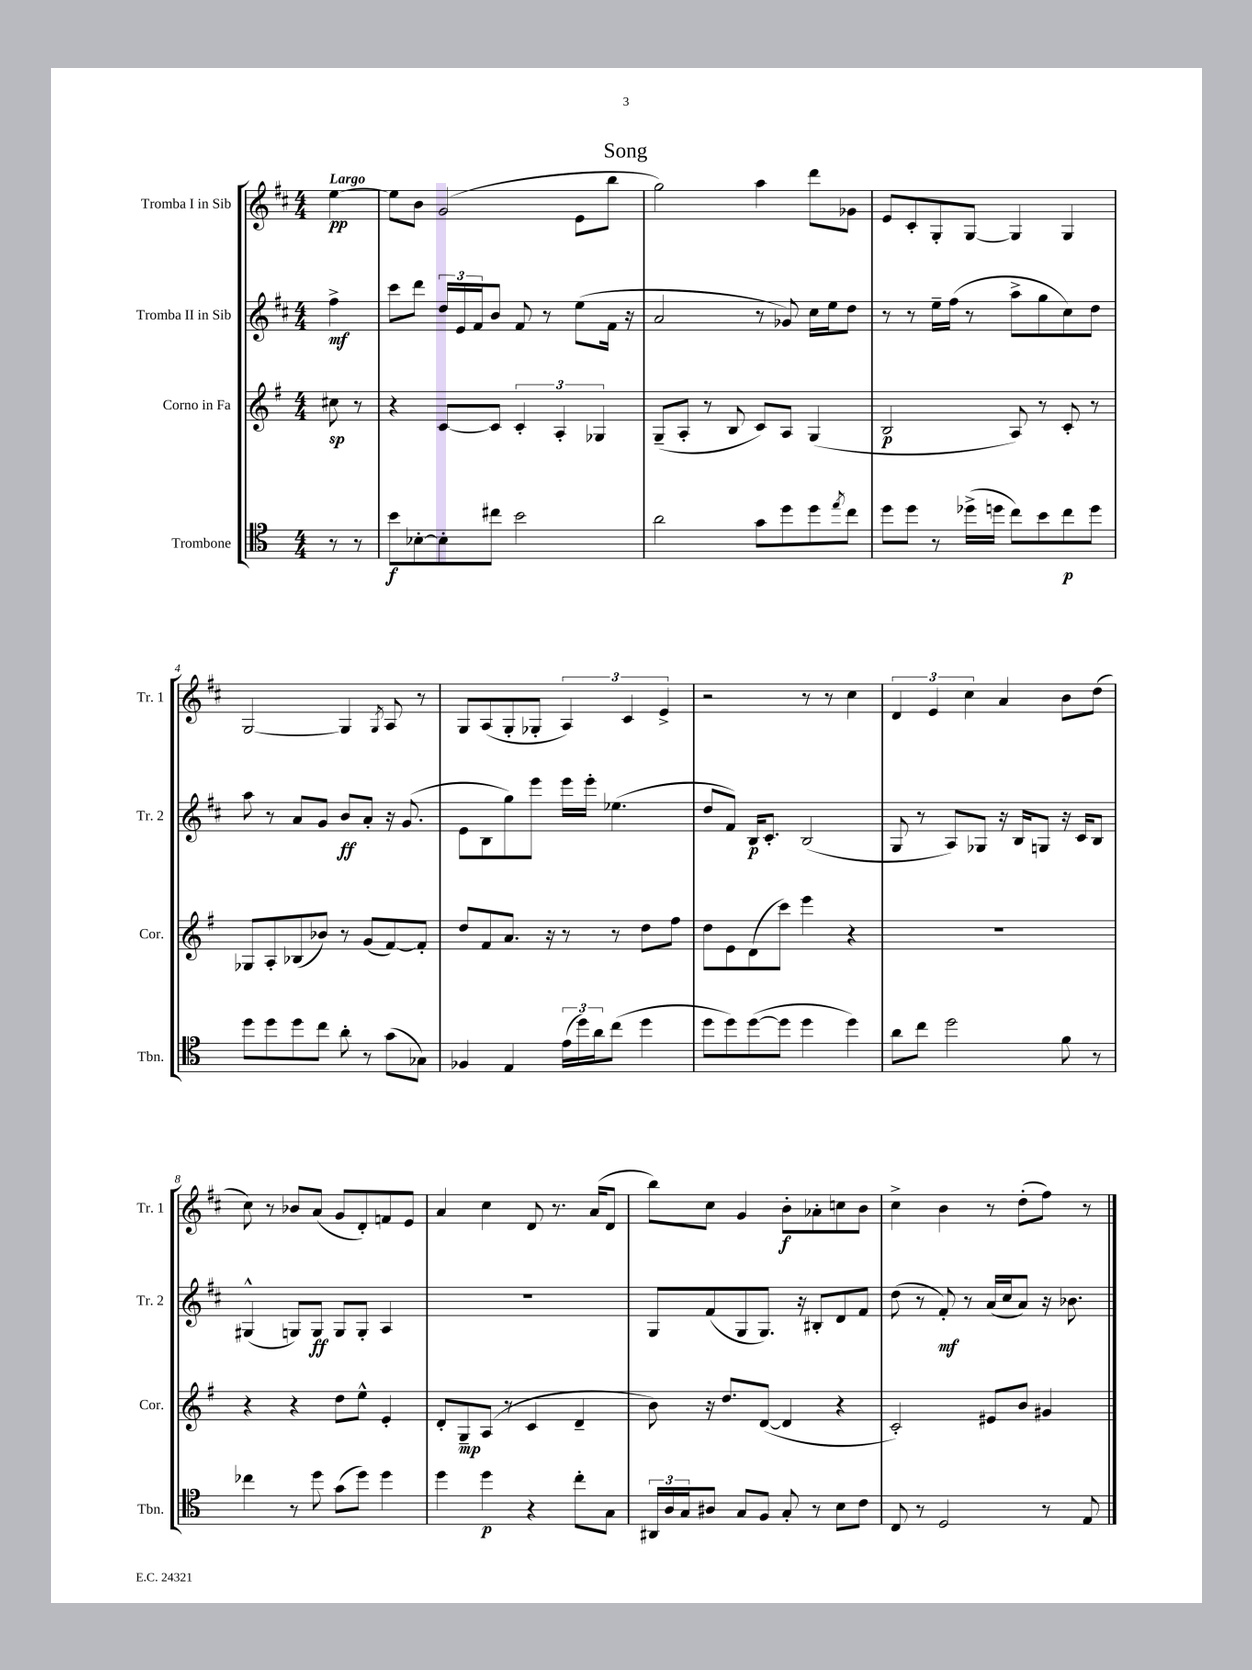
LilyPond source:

\header { title = "Song" }
<<
\new StaffGroup <<
\new Staff = "s0" \with { instrumentName = "Tromba I in Sib" shortInstrumentName = "Tr. 1" } {
    \clef treble \key d \major \numericTimeSignature \time 4/4 \partial 4 \tempo "Largo"
    e''4~\pp |
    e''8 b'8 g'2( e'8 b''8 |
    g''2) a''4 d'''8 ges'8 |
    e'8 cis'8-. g8-. g8~ g4 g4 |
    g2~ g4 \acciaccatura { g8 } a8 r8 |
    g8 a8( g8-. ges8-. \tuplet 3/2 { a4) cis'4 e'4-> } |
    r2 r8 r8 cis''4 |
    \tuplet 3/2 { d'4 e'4 cis''4 } a'4 b'8 d''8( |
    cis''8) r8 bes'8 a'8( g'8 d'8-.) f'8 e'8 |
    a'4 cis''4 d'8 r8. a'16( d'8 |
    b''8) cis''8 g'4 b'8-.\f aes'8-. c''8 b'8 |
    cis''4-> b'4 r8 d''8-.( fis''8) r8 \bar "|." |
}
\new Staff = "s1" \with { instrumentName = "Tromba II in Sib" shortInstrumentName = "Tr. 2" } {
    \clef treble \key d \major \numericTimeSignature \time 4/4 \partial 4
    fis''4->\mf |
    cis'''8 d'''8 \tuplet 3/2 { d''16 e'16 fis'16 } b'8 fis'8 r8 e''8( fis'16 r16 |
    a'2 r8 ges'8) cis''16 e''16 d''8 |
    r8 r8 e''16-- fis''16( r8 a''8-> g''8 cis''8) d''8 |
    a''8 r8 a'8 g'8 b'8\ff a'8-. r16 g'8.( |
    e'8 b8 g''8) e'''8 e'''16 e'''16-. ees''4.( |
    d''8 fis'8) b16\p cis'8.-. b2( |
    g8 r8 a8) ges8 r16 b16 g8 r16 cis'16 b8 |
    gis4-^( g8) g8\ff g8 g8-. a4 |
    R1 |
    g8 fis'8( g8 g8.) r16 bis8-. d'8 fis'8 |
    d''8( r8 fis'8-.\mf) r8 a'16( cis''16 a'8) r16 bes'8. \bar "|." |
}
\new Staff = "s2" \with { instrumentName = "Corno in Fa" shortInstrumentName = "Cor." } {
    \clef treble \key g \major \numericTimeSignature \time 4/4 \partial 4
    cis''8\sp r8 |
    r4 c'8~ c'8 \tuplet 3/2 { c'4-. a4-. ges4 } |
    g8--( a8-. r8 b8 c'8) a8 g4( |
    b2\p a8) r8 c'8-. r8 |
    ges8 a8-. bes8( bes'8) r8 g'8( fis'8~) fis'8-. |
    d''8 fis'8 a'8. r16 r8 r8 d''8 fis''8 |
    d''8 e'8 d'8( c'''8) e'''4 r4 |
    R1 |
    r4 r4 d''8 e''8-^ e'4-. |
    d'8-. g8--\mp a8( r8 c'4 d'4-- |
    b'8) r16 d''8. d'8~( d'4 r4 |
    c'2-.) eis'8 b'8 gis'4 \bar "|." |
}
\new Staff = "s3" \with { instrumentName = "Trombone" shortInstrumentName = "Tbn." } {
    \clef tenor \key c \major \numericTimeSignature \time 4/4 \partial 4
    r8 r8 |
    b'8\f bes8~-. bes8-. cis''8 b'2 |
    a'2 g'8 d''8 d''8 \acciaccatura { e''8 } c''8 |
    d''8 d''8 r8 des''16->( d''16 c''8) b'8 c''8\p d''8 |
    d''8 d''8 d''8 c''8 a'8-. r8 g'8( ges8) |
    fes4 e4 \tuplet 3/2 { e'16( d''16) a'16 } c''8( d''4 |
    d''8 d''8) d''8~( d''8 d''4 d''4) |
    a'8 c''8 d''2 f'8 r8 |
    ces''4 r8 d''8 g'8( d''8) d''4 |
    d''4 d''4\p r4 c''8-. g8 |
    \tuplet 3/2 { ais,16 a16 g16 } ais8 g8 f8 g8-. r8 b8 c'8 |
    c8 r8 d2 r8 e8 \bar "|." |
}
>>
>>
